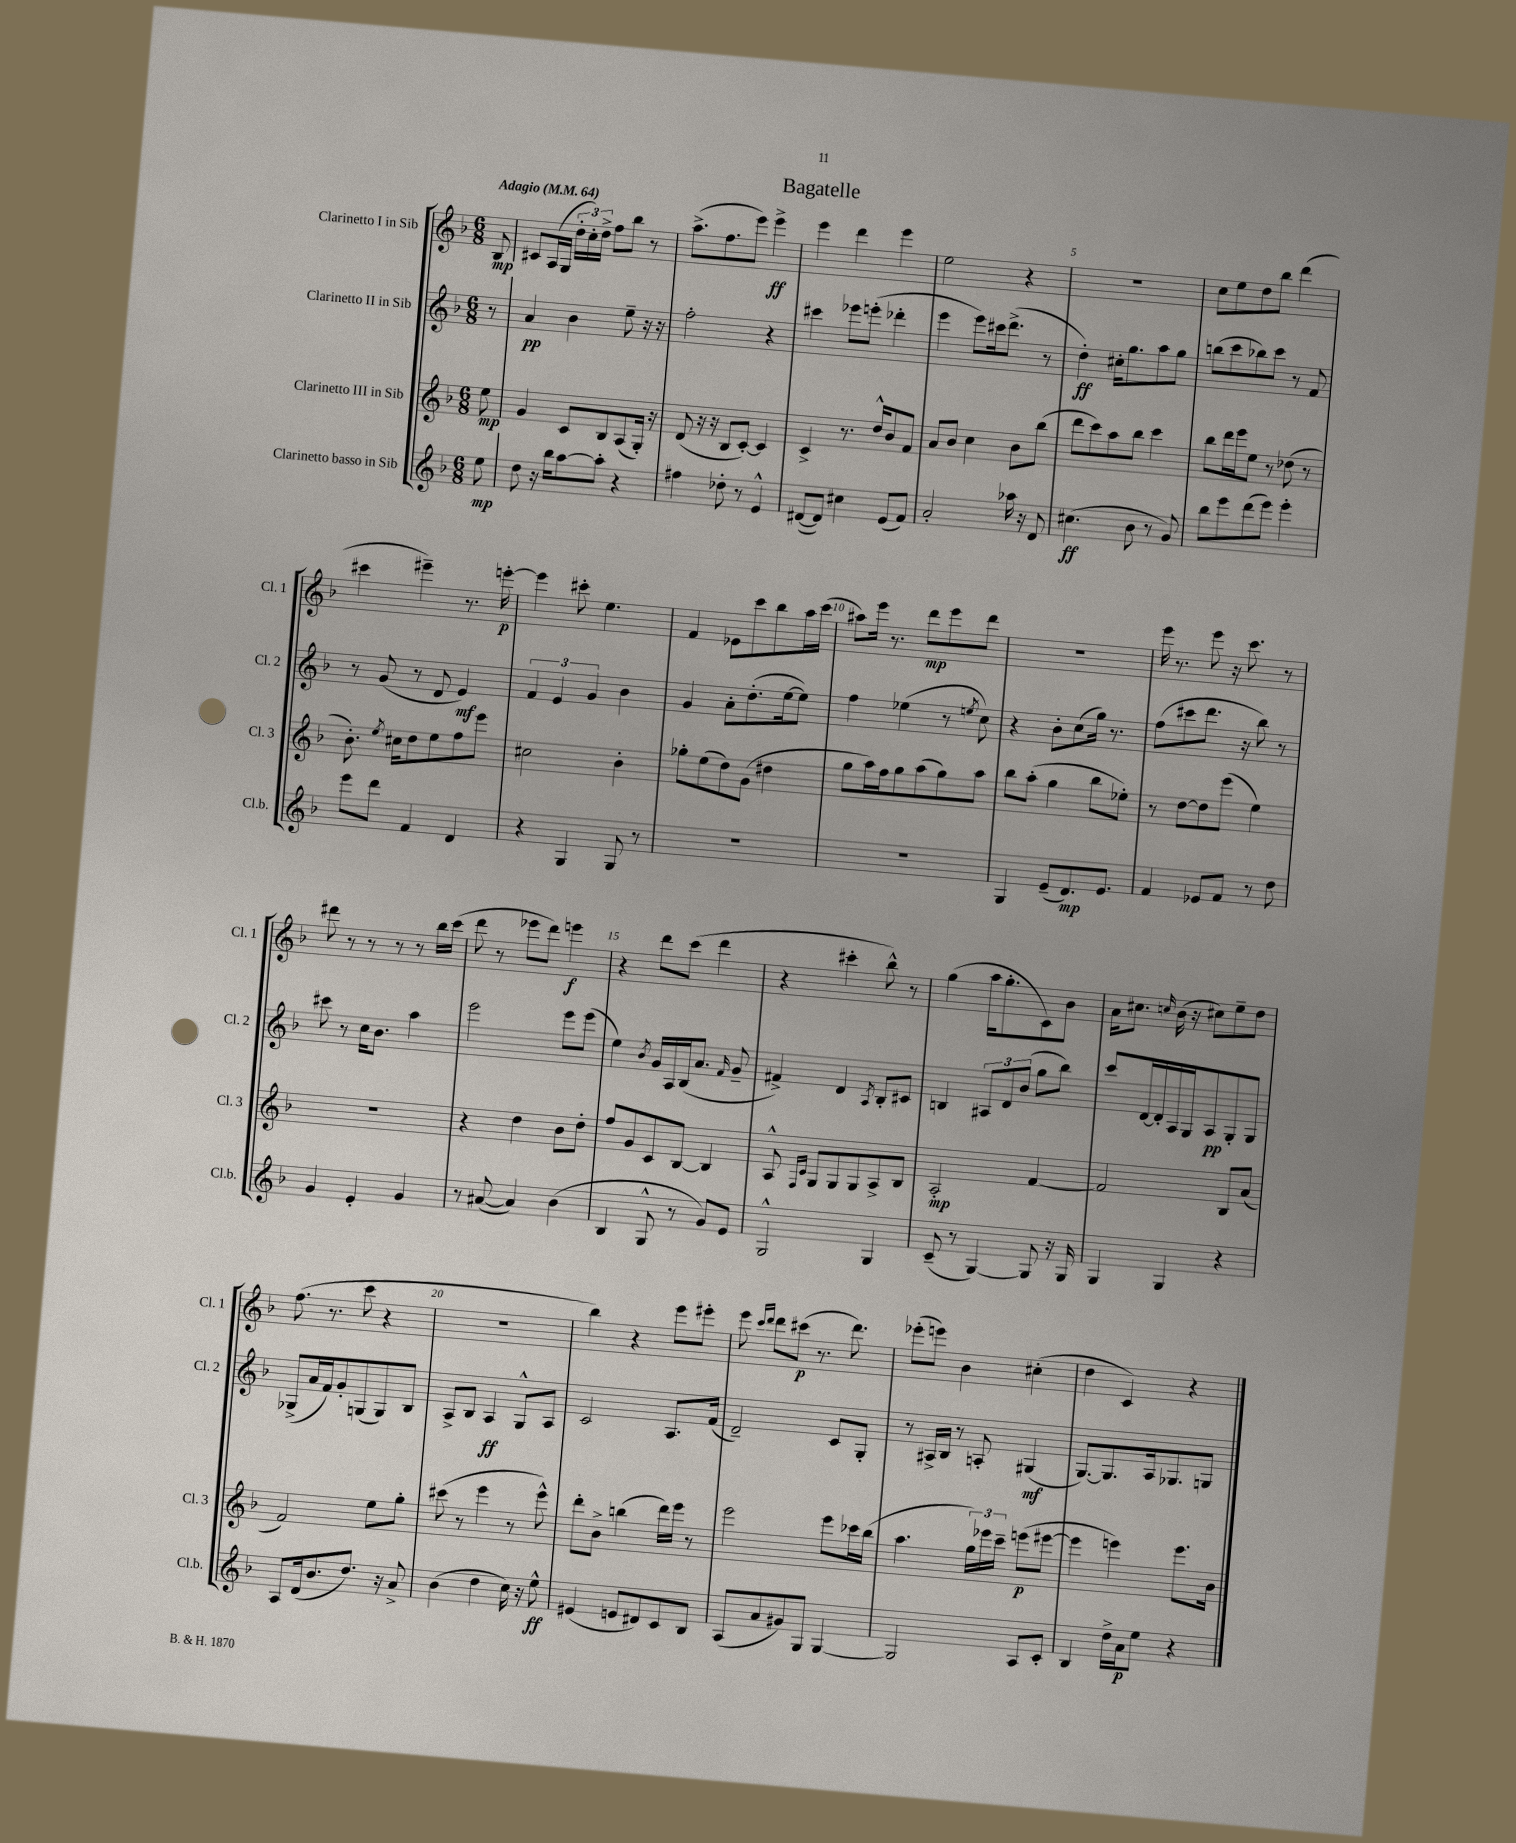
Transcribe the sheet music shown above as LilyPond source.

\header { title = "Bagatelle" }
<<
\new StaffGroup <<
\new Staff = "s0" \with { instrumentName = "Clarinetto I in Sib" shortInstrumentName = "Cl. 1" } {
    \clef treble \key f \major \numericTimeSignature \time 6/8 \partial 8 \tempo "Adagio" 4 = 64
    \autoBeamOff bes8\mp |
    cis'8[ a16( g16] \tuplet 3/2 { d''16[-. c''16-.) d''16]-> } f''8[ bes''8] r8 |
    a''8.[->( f''8. e'''8]) e'''4->\ff |
    e'''4 d'''4 e'''4 |
    e''2 r4 |
    R2. |
    c''8[ e''8 d''8 bes''8] d'''4( |
    cis'''4 eis'''4--) r8. e'''16~-.\p |
    e'''4 cis'''8-. e''4. |
    f'4 ees'8[ c'''8 bes''8 a''16 c'''16]( |
    ais''8[) e'''16] r8. d'''8[\mp e'''8 d'''8] |
    R2. |
    e'''16 r8. e'''8 r16 c'''8. r8 |
    dis'''8 r8 r8 r8 r8 bes''16[ c'''16]( |
    d'''8 r8 ees'''8[ d'''8]) e'''4\f |
    r4 d'''8[ c'''8]( d'''4 |
    r4 cis'''4-. bes''8-^) r8 |
    g''4( a''16[ g''8.-. c'8) bes'8] |
    a'16[ cis''8.] \grace { c''16 } bes'16( r16 cis''8[) e''8-- d''8] |
    f''8.( r8. c'''8 r4 |
    R2. |
    bes''4) r4 e'''8[ eis'''8]-. |
    e'''8 \grace { c'''16[ d'''16] } d'''8[ cis'''8]\p( r8. d'''8.) |
    ees'''8[-.( e'''8]) bes'4 cis''4-.( |
    d''4 c'4) r4 \bar "|." |
}
\new Staff = "s1" \with { instrumentName = "Clarinetto II in Sib" shortInstrumentName = "Cl. 2" } {
    \clef treble \key f \major \numericTimeSignature \time 6/8 \partial 8
    \autoBeamOff r8 |
    a'4\pp bes'4 e''8-- r16 r16 |
    f''2-. r4 |
    cis'''4 ees'''8[ e'''8]-.( des'''4-. |
    e'''4 e'''8[) cis'''16 d'''8.]->( r8 |
    d''4-.\ff) cis''16[-. g''8. a''8 g''8] |
    b''8[( c'''8 bes''8) c'''8] r8 f'8 |
    r8 g'8( r8 d'8 e'4\mf) |
    \tuplet 3/2 { f'4 e'4 g'4 } bes'4 |
    g'4 a'8[-. d''8.-.( e''16~ e''8]) |
    f''4 ees''4( r8 \acciaccatura { e''8 } c''8) |
    r4 bes'8[-. c''8( g''16]) r8. |
    f''8[( cis'''8 d'''8.] r16 bes''8) r8 |
    cis'''8 r8 c''16[ bes'8.] a''4 |
    e'''2 e'''8[ e'''8]( |
    e''4) \acciaccatura { bes'8 } g'16[ a16 bes16( a'8.] \grace { f'16 } g'8-- |
    fis'4->) d'4 \acciaccatura { a8 } bes8[-. cis'8] |
    b4 \tuplet 3/2 { ais8[ d'8 bes'8]( } g''8[ bes''8]) |
    c'''8[ d'16~ d'16-. a16 g16 a8\pp g8-. g8] |
    ges8[->( a'16 f'16) g'8-. g8( g8) bes8] |
    a8[-> bes8] a4\ff g8[-^ a8] |
    c'2 a8.[ f'16]( |
    d'2--) c'8[ g8]-. |
    r8 ais16[-> bes16] r8 a8-. gis4\mf( |
    g8.[~) g8. a16 ges8. g8] \bar "|." |
}
\new Staff = "s2" \with { instrumentName = "Clarinetto III in Sib" shortInstrumentName = "Cl. 3" } {
    \clef treble \key f \major \numericTimeSignature \time 6/8 \partial 8
    \autoBeamOff e''8\mp |
    g'4 c'8[ bes8 a8( g16]-.) r16 |
    d'8( r16 r16 bes8[ c'8]~-.) c'4 |
    c'4-> r8. d''16[-^ bes'8 f'8] |
    a'8[ bes'8] c''4 bes'8[ bes''8]( |
    d'''8[ c'''8) a''8 bes''8] c'''4 |
    bes''8[ d'''16 e'''16 e''8] r8 des''8( r8 |
    bes'8.-.) \acciaccatura { e''8 } cis''16[ d''8 e''8 f''8 e'''8] |
    cis''2 bes'4-. |
    ges''8[-. e''8( d''8) g'8]( dis''4 |
    g''8[ a''16) f''16 g''8 a''8( g''8) a''8] |
    bes''8[ a''8]-.( g''4 bes''8[ ees''8]-.) |
    r8 d''8[~ d''8 e'''8]( e''4) |
    R2. |
    r4 d''4 bes'8[ d''8]-. |
    f''8[ g'8 c'8 bes8]~ bes4 |
    a8-^ \grace { f16[ c'16] } g8[ g8 g8 a8-> bes8] |
    a2-.\mp f'4~ |
    f'2 bes8[ a'8]( |
    f'2) e''8[ g''8]-. |
    cis'''8( r8 e'''4 r8 e'''8-^) |
    d'''8[-. bes'8]-> b''4( d'''16[) e'''16] r8 |
    e'''2 e'''8[ ces'''16 bes''16]( |
    a''4. \tuplet 3/2 { g''16[) ees'''16 c'''16]-- } e'''8[\p( eis'''8]~ |
    eis'''4 e'''4) e'''8.[ bes'16] \bar "|." |
}
\new Staff = "s3" \with { instrumentName = "Clarinetto basso in Sib" shortInstrumentName = "Cl.b." } {
    \clef treble \key f \major \numericTimeSignature \time 6/8 \partial 8
    \autoBeamOff e''8\mp |
    d''8 r16 bes''16[ a''8~ a''8]-. r4 |
    fis''4 des''8-. r8 e'4-^ |
    dis'8[~( dis'8]) cis''4 e'8[( f'8]) |
    a'2-. aes''16 r16 d'8 |
    cis''4.\ff( bes'8 r8 g'8) |
    bes''8[ e'''8 d'''8( e'''8]) e'''4-. |
    e'''8[ d'''8] f'4 d'4 |
    r4 g4 g8 r8 |
    R2. |
    R2. |
    g4 e'8[--( d'8.\mp) e'8.] |
    f'4 ees'8[ f'8] r8 d''8 |
    g'4 e'4-. g'4 |
    r8 ais'8~( ais'4) bes'4( |
    bes4 g8-^ r8 g'8[) e'8] |
    g2-^ g4 |
    c'8--( r8 g4~) g8 r16 g16 |
    g4 g4 r4 |
    a8[ d'16( bes'8. d''8.]) r16 a'8-> |
    bes'4( d''4 c''16) r16 e''8-^\ff |
    eis'4( e'8[ dis'8) c'8 bes8] |
    a8[( a'8 gis'8) g8] g4~ |
    g2 a8[ c'8]-. |
    bes4 d''16[-> a'16\p e''8] r4 \bar "|." |
}
>>
>>
\layout { \context { \Score \override BarNumber.break-visibility = ##(#f #t #t) barNumberVisibility = #(every-nth-bar-number-visible 5) } }
